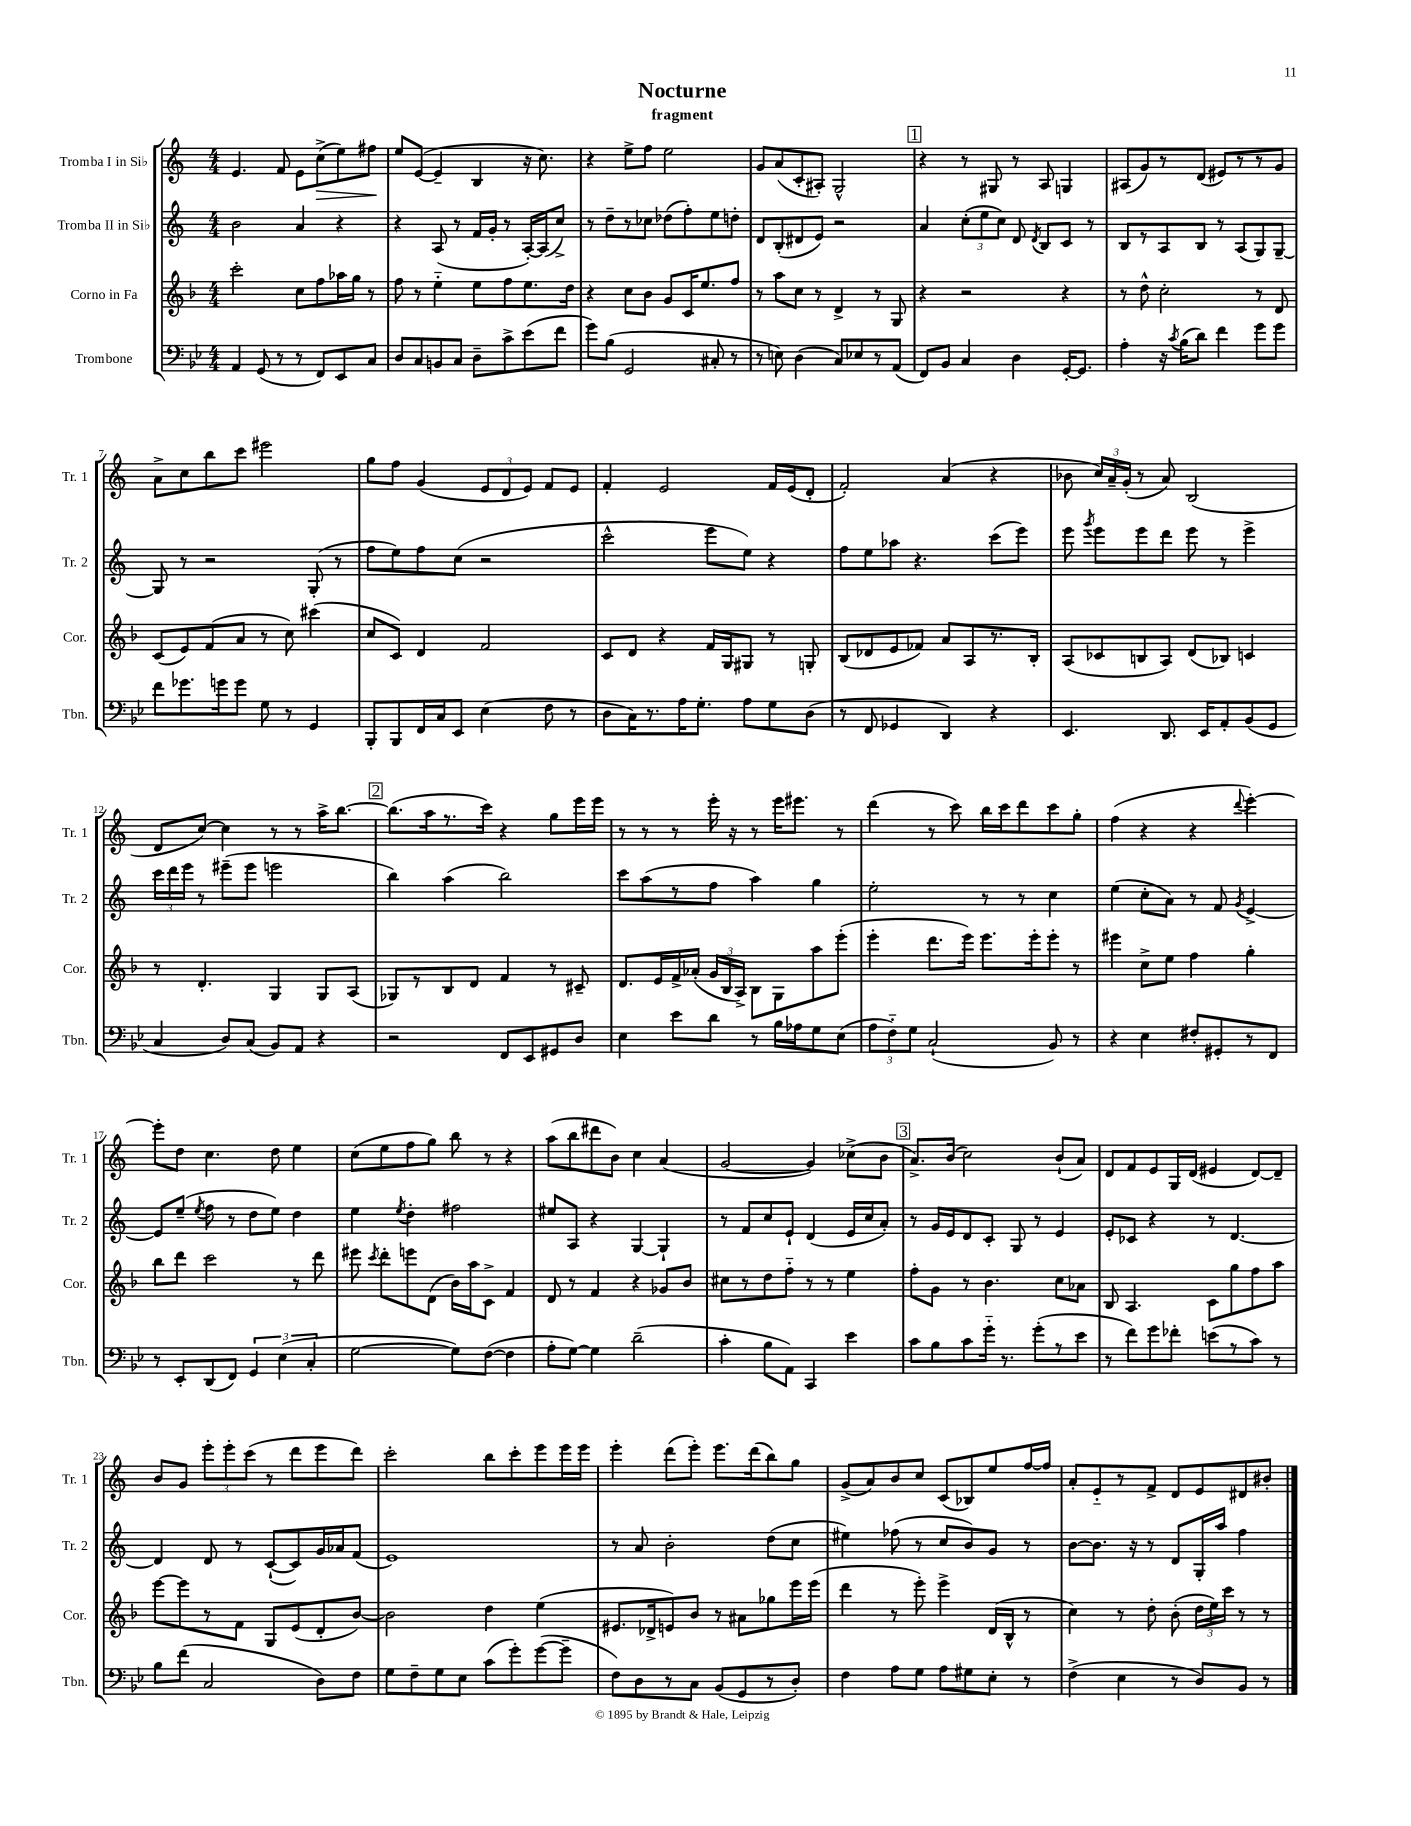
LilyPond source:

\header { title = "Nocturne" subtitle = "fragment" }
<<
\new StaffGroup <<
\new Staff = "s0" \with { instrumentName = "Tromba I in Sib" shortInstrumentName = "Tr. 1" } {
    \clef treble \key c \major \numericTimeSignature \time 4/4
    \autoBeamOff e'4. f'8 e'8[ c''8->\>( e''8) fis''8]\! |
    e''8[ e'8]~( e'4-- b4 r16 c''8.) |
    r4 e''8[-> f''8] e''2 |
    g'8[ a'8( c'8-. ais8]-.) g2-^ |
    \mark \markup { \box "1" } r4 r8 gis8 r8 a8 g4 |
    ais8[( g'8) r8 d'8]( eis'8[) r8 r8 g'8] |
    a'8[-> c''8 b''8 c'''8] eis'''2 |
    g''8[ f''8] g'4( \tuplet 3/2 { e'8[ d'8 e'8]) } f'8[ e'8] |
    f'4-. e'2 f'16[ e'16( d'8]-. |
    f'2-.) a'4( r4 |
    bes'8 \tuplet 3/2 { c''16[) a'16-- g'16]-.( } r8 a'8) b2( |
    d'8[ c''8]~) c''4 r8 r8 a''16[-> b''8.]~ |
    \mark \markup { \box "2" } b''8.[( a''16 r8. c'''16]) r4 g''8[ e'''16 e'''16] |
    r8 r8 r8 e'''16-. r16 r8 e'''16[ eis'''8.] r8 |
    d'''4( r8 c'''8) b''16[ c'''16 d'''8 c'''8 g''8]-. |
    f''4( r4 r4 \appoggiatura { d'''8 } e'''4~-.) |
    e'''8[-. d''8] c''4. d''8 e''4 |
    c''8[( e''8 f''8 g''8]) b''8 r8 r4 |
    a''8[( b''8 dis'''8 b'8]) c''4 a'4( |
    g'2~ g'4) ces''8[->( b'8] |
    \mark \markup { \box "3" } a'8.[->) b'16]( c''2) b'8[-!( a'8]) |
    d'8[ f'8 e'8 g16 d'16]( eis'4 d'8[~) d'8]-- |
    b'8[ g'8] \tuplet 3/2 { e'''8[-. e'''8-. c'''8]( } r8 d'''8[ e'''8 d'''8]) |
    c'''2-. b''8[ c'''8-. e'''8 e'''16 e'''16] |
    e'''4-. d'''8[( e'''8]-.) e'''8.[ d'''16( b''8) g''8] |
    g'8[->( a'8) b'8 c''8] c'8[( bes8) e''8 f''16~ f''16] |
    a'8[-. e'8-_ r8 f'8]-> d'8[ e'8 dis'8 bis'8]-. \bar "|." |
}
\new Staff = "s1" \with { instrumentName = "Tromba II in Sib" shortInstrumentName = "Tr. 2" } {
    \clef treble \key c \major \numericTimeSignature \time 4/4
    \autoBeamOff b'2 a'4 r4 |
    r4 a8( r8 f'16[ g'16]-. r8 a16[~-.) a16( c''8]->) |
    r8 d''8[-- r8 ces''8] des''8[( f''8-.) e''8 d''8]-. |
    d'8[ b8-.( dis'8 e'8]) r2 |
    \mark \markup { \box "1" } a'4 \tuplet 3/2 { c''8[-.( e''8 c''8]) } d'8 \acciaccatura { d'8 } b8[ c'8] r8 |
    b8[ r8 a8 b8] r8 a8[( g8) g8]~-- |
    g8 r8 r2 g8-.( r8 |
    f''8[ e''8) f''8 c''8]( r2 |
    c'''2-^ e'''8[ e''8]) r4 |
    f''8[ e''8 aes''8] r4. c'''8[( e'''8]) |
    e'''8 \acciaccatura { g'''8 } e'''8[ e'''8 d'''8] e'''8 r8 e'''4-> |
    \tuplet 3/2 { c'''16[ d'''16 e'''16] } r8 eis'''8[--( eis'''8] e'''2 |
    \mark \markup { \box "2" } b''4) a''4( b''2) |
    c'''8[ a''8( r8 f''8] a''4) g''4 |
    e''2-. r8 r8 c''4 |
    e''4( c''8[-. a'8]) r8 f'8 \acciaccatura { g'8 } e'4~-> |
    e'8[ e''8]--( \acciaccatura { e''8 } f''8 r8 d''8[ e''8]) d''4 |
    e''4 \acciaccatura { e''8 } d''4-. fis''2 |
    eis''8[ a8] r4 g4~ g4-! |
    r8 f'8[ c''8 e'8]-! d'4( e'16[ c''16 a'8]-.) |
    \mark \markup { \box "3" } r8 g'16[ e'16 d'8 c'8]-. g8 r8 e'4 |
    e'8[-. ces'8] r4 r8 d'4.~ |
    d'4 d'8 r8 c'8[~-!( c'8) g'16 aes'16 f'8]( |
    e'1) |
    r8 a'8 b'2-. d''8[( c''8] |
    eis''4) fes''8( r8 c''8[ b'8) g'8] r8 |
    b'8[~ b'8.] r16 r8 d'8[ g16-. a''16] f''4 \bar "|." |
}
\new Staff = "s2" \with { instrumentName = "Corno in Fa" shortInstrumentName = "Cor." } {
    \clef treble \key f \major \numericTimeSignature \time 4/4
    \autoBeamOff c'''2-. c''8[ f''8 aes''16 g''16] r8 |
    f''8 r8 e''4-_ e''8[ f''8 e''8. d''16] |
    r4 c''8[ bes'8] g'8[ c'16 e''8. f''8] |
    r8 a''8[ c''8] r8 d'4-> r8 g8 |
    \mark \markup { \box "1" } r4 r2 r4 |
    r8 d''8-^ c''2-. r8 d'8 |
    c'8[( e'8) f'8( a'8] r8 c''8) cis'''4( |
    c''8[ c'8]) d'4 f'2 |
    c'8[ d'8] r4 f'16[ g16 gis8] r8 g8-. |
    bes8[( des'8 e'8 fes'8]) a'8[ a8 r8. bes16]-. |
    a8[( ces'8 b8 a8]) d'8[( bes8]) c'4 |
    r8 d'4.-. g4 g8[ a8]( |
    \mark \markup { \box "2" } ges8[) r8 bes8 d'8] f'4 r8 cis'8-- |
    d'8.[ e'16 f'16-> aes'16]-.( \tuplet 3/2 { g'16[ bes16 a16]->) } bes8[ g8 a''8 e'''8]-.( |
    e'''4-. d'''8.[ e'''16]) e'''8.[ e'''16-. e'''8]-. r8 |
    eis'''4 c''8[-> e''8] f''4 g''4-. |
    bes''8[ d'''8] c'''2 r8 d'''8 |
    eis'''8 \acciaccatura { c'''8 } d'''8[-. e'''8 d'8]( bes'16[) a''16 c'8]-> f'4 |
    d'8 r8 f'4 r4 ges'8[ bes'8] |
    cis''8[ r8 d''8 f''8]-_ r8 r8 e''4 |
    \mark \markup { \box "3" } f''8[-. g'8] r8 bes'4. c''8[ aes'8] |
    bes8 a4. c'8[ g''8 f''8 a''8] |
    e'''8[~ e'''8 r8 f'8] g8[ e'8( d'8-. bes'8]~) |
    bes'2 d''4 e''4( |
    eis'8.[ des'16-> e'8) bes'8] r8 ais'8[ ges''8 e'''16 e'''16]( |
    d'''4 r8 e'''8-.) e'''4-> d'16[( bes16]-^ r8 |
    c''4) r8 d''8-. bes'8-.( \tuplet 3/2 { d''16[ e''16) c'''16] } r8 r8 \bar "|." |
}
\new Staff = "s3" \with { instrumentName = "Trombone" shortInstrumentName = "Tbn." } {
    \clef bass \key bes \major \numericTimeSignature \time 4/4
    \autoBeamOff a,4 g,8( r8 r8 f,8[) ees,8 c8] |
    d8[ c8 b,8 c8] d8[-- c'8-> ees'8( f'8] |
    g'8[) bes8]( g,2 cis8-. r8 |
    r8 e8) d4( c8[) ees8 r8 a,8]( |
    \mark \markup { \box "1" } f,8[) bes,8] c4 d4 g,16[~-. g,8.] |
    a4-. r16 \acciaccatura { c'8 } bes16[( d'8]) f'4 g'8[ g'8] |
    f'8[ ges'8. g'16 g'8] g8 r8 g,4 |
    bes,,8[-. bes,,8 f,16 c16 ees,8] ees4( f8 r8 |
    d8[ c16) r8. a16 g8.]-. a8[ g8 d8]( |
    r8 f,8 ges,4 d,4) r4 |
    ees,4. d,8. ees,16[ a,8-. bes,8( g,8] |
    c4 d8[) c8]( bes,8[) a,8] r4 |
    \mark \markup { \box "2" } r2 f,8[ ees,8 gis,8 d8] |
    ees4 ees'8[ d'8] r8 bes16[ aes16 g8 ees8]( |
    \tuplet 3/2 { a8[ f8-_) g8] } c2-!( bes,8) r8 |
    r4 ees4 fis8[-. gis,8-. r8 f,8] |
    r8 ees,8[-. d,8( f,8]) \tuplet 3/2 { g,4 ees4( c4-. } |
    g2~ g8[) f8]~( f4 |
    a8[-. g8]~) g4 d'2--( |
    c'4-. bes8[ a,8]) c,4 ees'4 |
    \mark \markup { \box "3" } c'8[ bes8 c'8 g'16]-_ r8. g'8[-.( r8 ees'8] |
    r8 f'8[) g'8 fes'8]-. e'8[( r8 c'8]) r8 |
    bes8[ f'8]( c2 d8[) f8] |
    g8[ f8-- g8 ees8] c'8[( g'8-.) g'8~( g'8]-- |
    f8[) d8 r8 c8] bes,8[( g,8 r8 d8]-.) |
    f4 a8[ g8] a8[ gis8 ees8]-. r8 |
    f4->( ees4 r8 d8[) bes,8] r8 \bar "|." |
}
>>
>>
